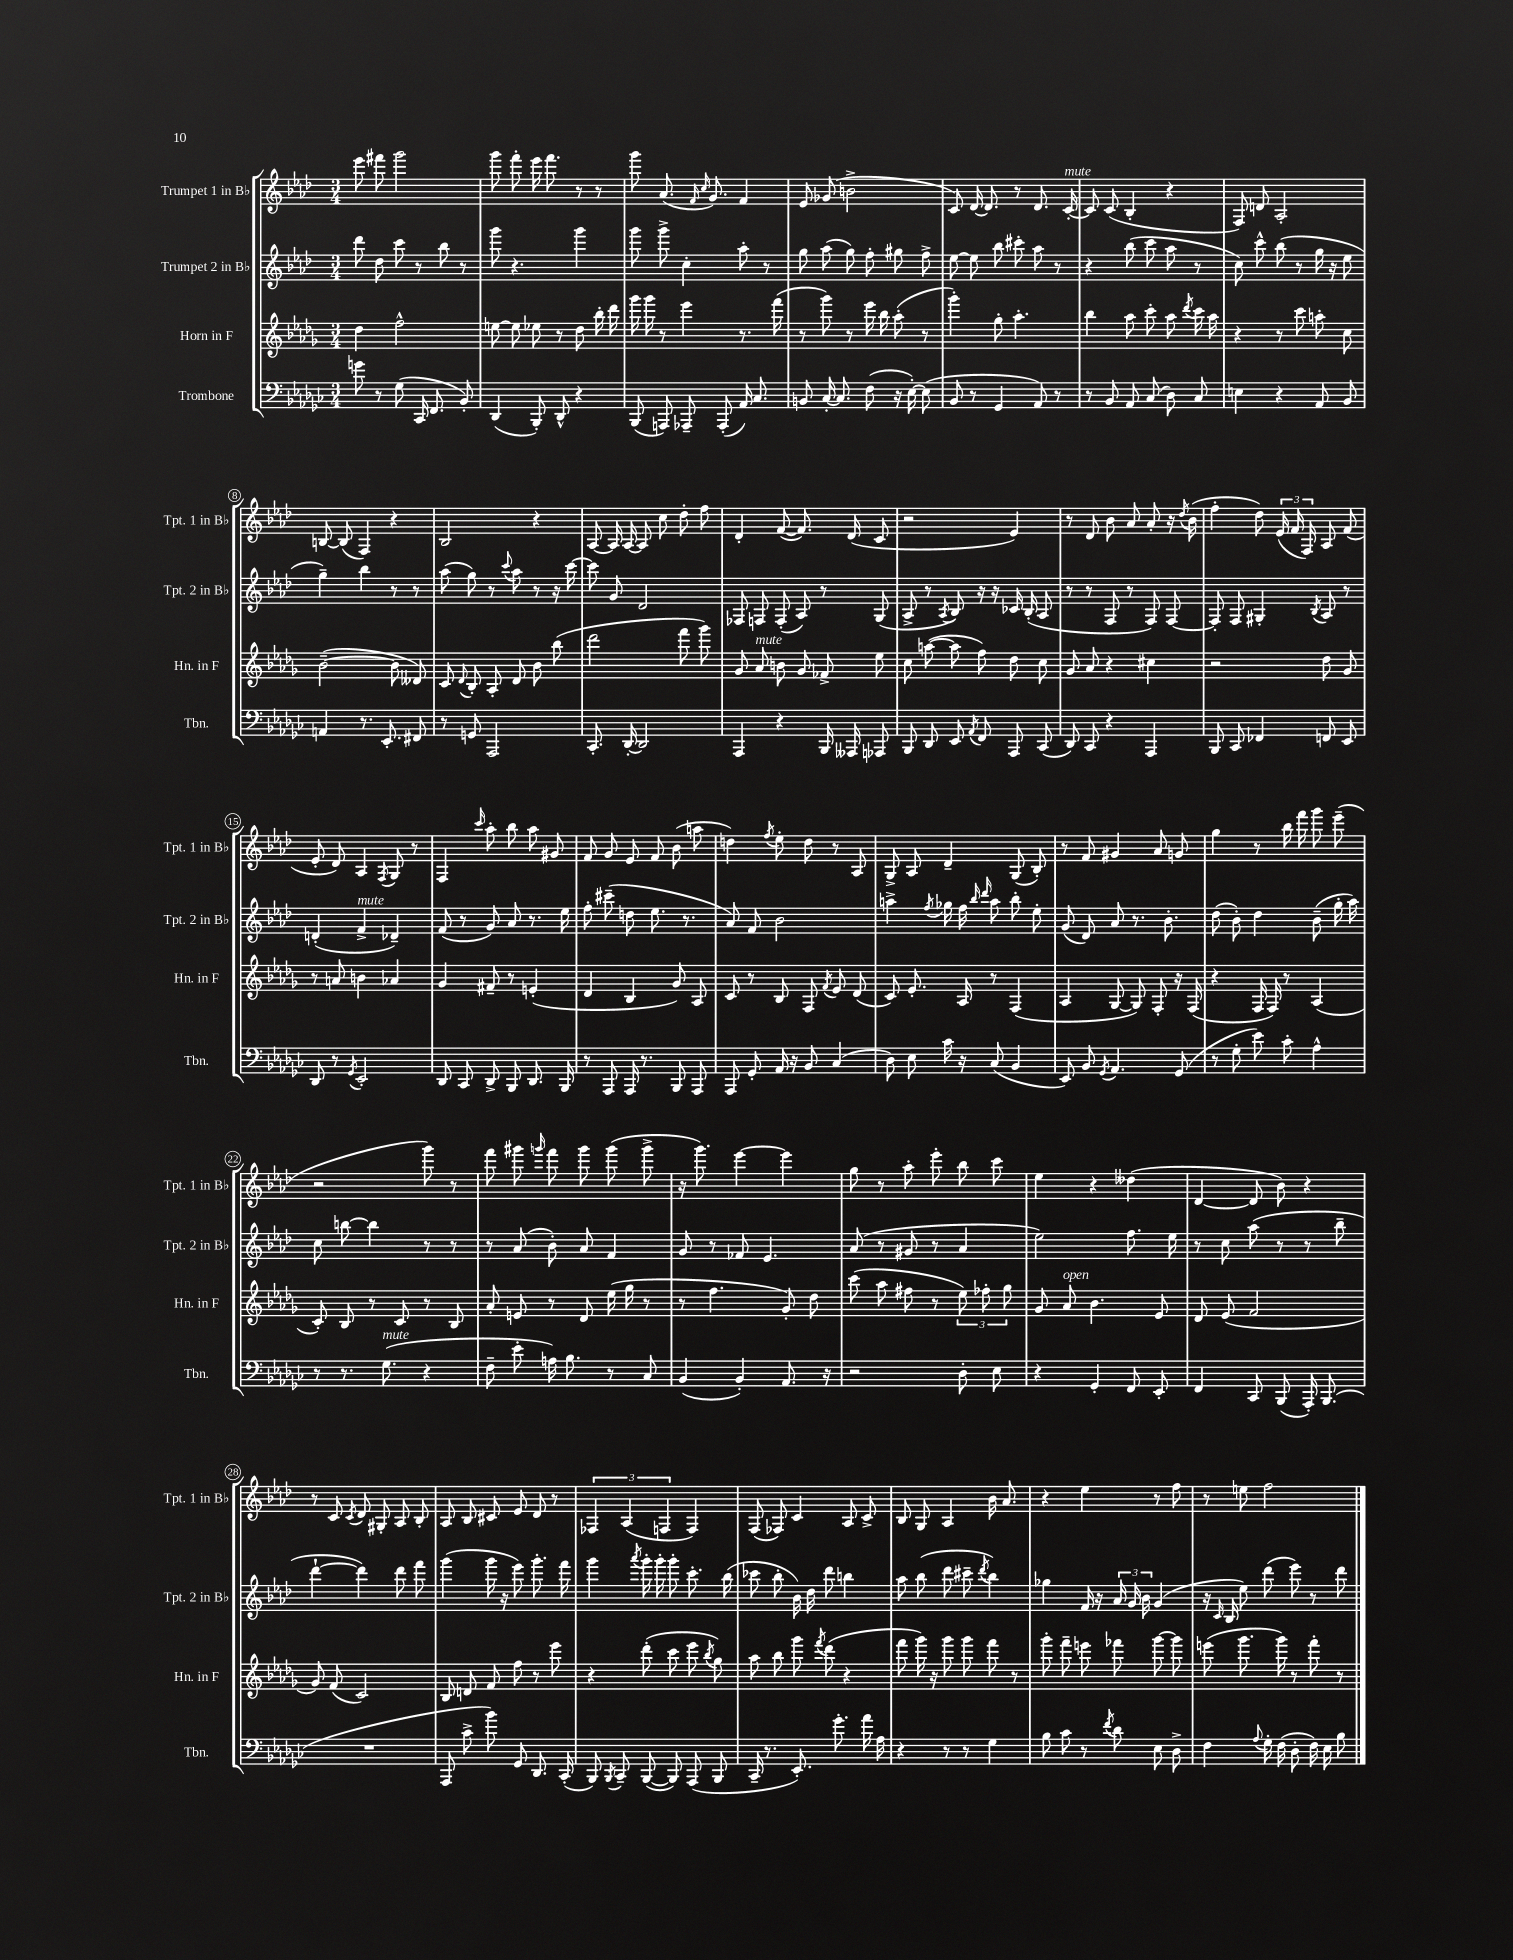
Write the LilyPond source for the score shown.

<<
\new StaffGroup <<
\new Staff = "s0" \with { instrumentName = "Trumpet 1 in Bb" shortInstrumentName = "Tpt. 1 in Bb" } {
    \clef treble \key aes \major \numericTimeSignature \time 3/4
    \autoBeamOff ees'''8 fis'''8 g'''2 |
    g'''8 f'''8-. ees'''16 f'''8. r8 r8 |
    g'''8 aes'8.( \grace { f'16 c''16 } g'8.) f'4 |
    ees'8 ges'8( b'2-> |
    c'8) des'16~ des'8. r8 des'8. c'16~-.^\markup { \italic "mute" } |
    c'8 c'8( bes4-. r4 |
    f8) d'8 aes2-. |
    b8~ b8( f4) r4 |
    bes2 r4 |
    aes8~ aes16 aes16~ aes8 c''8 des''8-. f''8 |
    des'4-. f'8~( f'8.) des'16( c'8 |
    r2 ees'4) |
    r8 des'8 bes'8 aes'8 aes'8-. r16 \acciaccatura { des''8 } bes'16( |
    f''4-. des''8) \tuplet 3/2 { ees'16( f'16 f16) } aes8 f'8( |
    ees'8-. des'8) aes4 \acciaccatura { f8 } g8 r8 |
    f4 \grace { c'''16 } aes''8-. bes''8 aes''8 gis'8 |
    f'8 g'8 ees'8 f'8 bes'8( a''8 |
    d''4) \acciaccatura { f''8 } ees''8-. d''8 r8 aes8 |
    g8-> aes8 des'4-- g8( bes8-.) |
    r8 f'8 gis'4 aes'8 g'8 |
    g''4 r8 bes''16 f'''16 g'''8 ees'''8--( |
    r2 g'''8) r8 |
    f'''8 gis'''8 \grace { g'''16 } f'''8 g'''8 g'''8( g'''8-> |
    r16 g'''8.) ees'''4~ ees'''4 |
    g''8 r8 aes''8-. ees'''8-. bes''8 c'''8 |
    ees''4 r4 deses''4( |
    des'4~ des'8 bes'8) r4 |
    r8 c'8 \acciaccatura { c'8 } des'8 gis8-. aes8 bes8-. |
    aes8 bes8 cis'8 ees'8 des'8 r8 |
    \tuplet 3/2 { fes4 aes4( f4 } f4) |
    f8( fes8) c'4 aes8 c'8-> |
    bes8 g8 aes4 bes'16 aes'8. |
    r4 ees''4 r8 f''8 |
    r8 e''8 f''2 \bar "|." |
}
\new Staff = "s1" \with { instrumentName = "Trumpet 2 in Bb" shortInstrumentName = "Tpt. 2 in Bb" } {
    \clef treble \key aes \major \numericTimeSignature \time 3/4
    \autoBeamOff des'''8 des''8 c'''8 r8 bes''8 r8 |
    g'''8 r4. g'''4 |
    g'''8 g'''8-> c''4-. aes''8-. r8 |
    g''8 aes''8( g''8) f''8-. gis''8 f''8-> |
    ees''8~ ees''8 bes''8 cis'''8-. aes''8 r8 |
    r4 bes''8( c'''8 aes''8 r8 |
    c''8) c'''8-^ bes''8( r8 g''16 r16 ees''8 |
    g''4--) bes''4 r8 r8 |
    aes''8( g''8) r8 \appoggiatura { c'''8 } aes''8 r8 r16 c'''16~ |
    c'''8 g'8 des'2 |
    fes8 f8 f8-.( aes8) r8 g8( |
    aes8-> r8 \acciaccatura { aes8 } bes8) r16 r16 ces'16 bes16-.( aes8 |
    r8 r8 f8 r8 f8) f8~ |
    f8-. f8 gis4-. \acciaccatura { bes8 } aes8 r8 |
    d'4-.( f'4->^\markup { \italic "mute" } des'4--) |
    f'8( r8 g'8) aes'8 r8. ees''16 |
    f''8-. cis'''8--( d''8 ees''8. r8. |
    aes'8) f'8 bes'2 |
    a''4-> \acciaccatura { f''8 } ges''16 f''16 \grace { bes''16 des'''16 } a''8 bes''8-. ees''8-. |
    g'8( des'8) aes'8 r8. bes'8.-. |
    des''8( bes'8-.) des''4 bes'8--( g''16-. aes''16) |
    c''8 b''8~ b''4 r8 r8 |
    r8 aes'8( bes'8-.) aes'8 f'4 |
    g'8 r8 fes'8 ees'4. |
    aes'8( r8 gis'8 r8 aes'4 |
    ees''2) f''8. ees''16 |
    r8 c''8 aes''8( r8 r8 bes''8-- |
    des'''4~-! des'''4) des'''8 f'''8 |
    g'''4( g'''16 r16 ees'''8) g'''8.-. f'''16 |
    g'''4 \acciaccatura { aes'''8 } g'''16-. g'''16-. g'''8-. c'''8.-. bes''16( |
    ces'''8 bes''8-. bes'16) des''16 des'''8 b''4 |
    aes''8 bes''8( des'''8 cis'''8-- \acciaccatura { des'''8 } bes''4) |
    ges''4 f'16 r16 \tuplet 3/2 { aes'16 g'16 bes'16 } g'4( |
    r16 \grace { c'16 } bes16 ees''8) des'''8( ees'''8) r8 des'''8 \bar "|." |
}
\new Staff = "s2" \with { instrumentName = "Horn in F" shortInstrumentName = "Hn. in F" } {
    \clef treble \key des \major \numericTimeSignature \time 3/4
    \autoBeamOff des''4 f''2-^ |
    e''8~ e''8 ees''8 r8 des''8 bes''16-. des'''16 |
    ges'''16 ges'''16 r8 ees'''4 r8. f'''16( |
    r8 ges'''8) r8 ees'''16 bes''16 aes''8-.( r8 |
    ges'''4-.) ges''8-. aes''4.-. |
    bes''4 aes''8 c'''8-. aes''8 \acciaccatura { des'''8 } c'''16 aes''16 |
    r4 r8 c'''8 a''8-. c''8 |
    bes'2~--( bes'8 deses'8) |
    c'8 \appoggiatura { des'8 } bes8-. aes8-. des'8 bes'8 bes''8( |
    des'''2 f'''8 ges'''8) |
    ges'8 aes'8^\markup { \italic "mute" } b'8 ges'8 fes'8-> ees''8 |
    c''8 a''8~( a''8 f''8) des''8 c''8 |
    ges'8 aes'8 r4 cis''4 |
    r2 des''8 ges'8 |
    r8 a'8 b'4 aes'4 |
    ges'4 fis'8-- r8 e'4-.( |
    des'4 bes4 ges'8) aes8 |
    c'8 r8 bes8 f8 \acciaccatura { f'8 } ees'8 des'8( |
    c'8) ees'8.-. aes16 r8 f4( |
    aes4 ges8~ ges8) f8-. r16 f16( |
    r4 f16 f16) r8 aes4( |
    c'8-.) bes8 r8 c'8 r8 bes8 |
    aes'8-. e'8 r8 des'8 ees''16( ges''16 r8 |
    r8 f''4. ges'8-.) des''8 |
    c'''8( aes''8 fis''8 r8 \tuplet 3/2 { ees''8) fes''8-. ges''8 } |
    ges'8 aes'8^\markup { \italic "open" } bes'4. ees'8 |
    des'8 ees'8( f'2 |
    ges'8) f'8( c'2) |
    bes8 d'8 f'8 f''8 r8 ees'''8 |
    r4 des'''8-.( c'''8 ees'''8 \acciaccatura { bes''8 } ges''8) |
    aes''8 bes''8 ges'''8 \acciaccatura { f'''8 } des'''8( r4 |
    f'''8 ges'''16) r16 ges'''8 ges'''8 f'''8 r8 |
    ges'''8-. f'''8-- e'''8 fes'''8 ges'''8~ ges'''8 |
    e'''8( ges'''8. ges'''16) r8 f'''8-. r8 \bar "|." |
}
\new Staff = "s3" \with { instrumentName = "Trombone" shortInstrumentName = "Tbn." } {
    \clef bass \key ges \major \numericTimeSignature \time 3/4
    \autoBeamOff g'8 r8 ges8( ces,16 f,8. bes,8-.) |
    des,4( bes,,8-.) des,8-^ r4 |
    bes,,8( a,,8) aes,,8-- aes,,8-.( aes,16) ces8. |
    b,8 ces16~-. ces8. f8( r16 ees16~-.) ees8( |
    bes,8 r8 ges,4 aes,8) r8 |
    r8 bes,8 aes,8 ces8( des8) ces8 |
    e4 r4 aes,8 bes,8 |
    a,4 r8. ees,8.-. fis,8 |
    r8 g,8 aes,,2 |
    ces,8.-. des,16~-. des,2 |
    aes,,4 r4 bes,,16 aeses,,16 aes,,8 |
    bes,,8 des,8 ees,8 \acciaccatura { aes,8 } f,8 aes,,8 ces,8( |
    des,8) ces,8 r4 aes,,4 |
    bes,,8 ces,8 fes,4 f,8 ees,8 |
    des,8 r8 \acciaccatura { ges,8 } ees,2-. |
    des,8 ces,8 des,8-> bes,,8 des,8. bes,,16 |
    r8 aes,,8 aes,,16 r8. bes,,8 aes,,8 |
    aes,,8 ges,8-. aes,16 r16 bes,8 ces4( |
    des8) ees8 ces'16 r16 ces8( bes,4 |
    ees,8) bes,8 \acciaccatura { ges,8 } aes,4. ges,8( |
    r8 ges8-. ees'8) ces'8-. aes4-^ |
    r8 r8. ges8.^\markup { \italic "mute" }( r4 |
    f8-- ees'8-. a16) bes8. r8 ces8 |
    bes,4( bes,4-.) aes,8. r16 |
    r2 des8-. ees8 |
    r4 ges,4-. f,8 ees,8-. |
    f,4 ces,8 bes,,8( aes,,16-.) bes,,8.( |
    R2. |
    aes,,8 ces'8-> bes'8) ges,8 des,8. ces,16-.( |
    bes,,8) \acciaccatura { bes,,8 } ces,8-- bes,,8~( bes,,8) aes,,8( bes,,8 |
    ces,16-- r8. ees,8.-.) ges'8.-. aes'16 aes16 |
    r4 r8 r8 ges4 |
    bes8 ces'8 r8 \acciaccatura { f'8 } des'8 ees8 des8-> |
    f4 \appoggiatura { aes8 } ges16-. f16( des8-. f16) ees16 bes8 \bar "|." |
}
>>
>>
\layout { \context { \Score \override BarNumber.stencil = #(make-stencil-circler 0.1 0.3 ly:text-interface::print) } }
